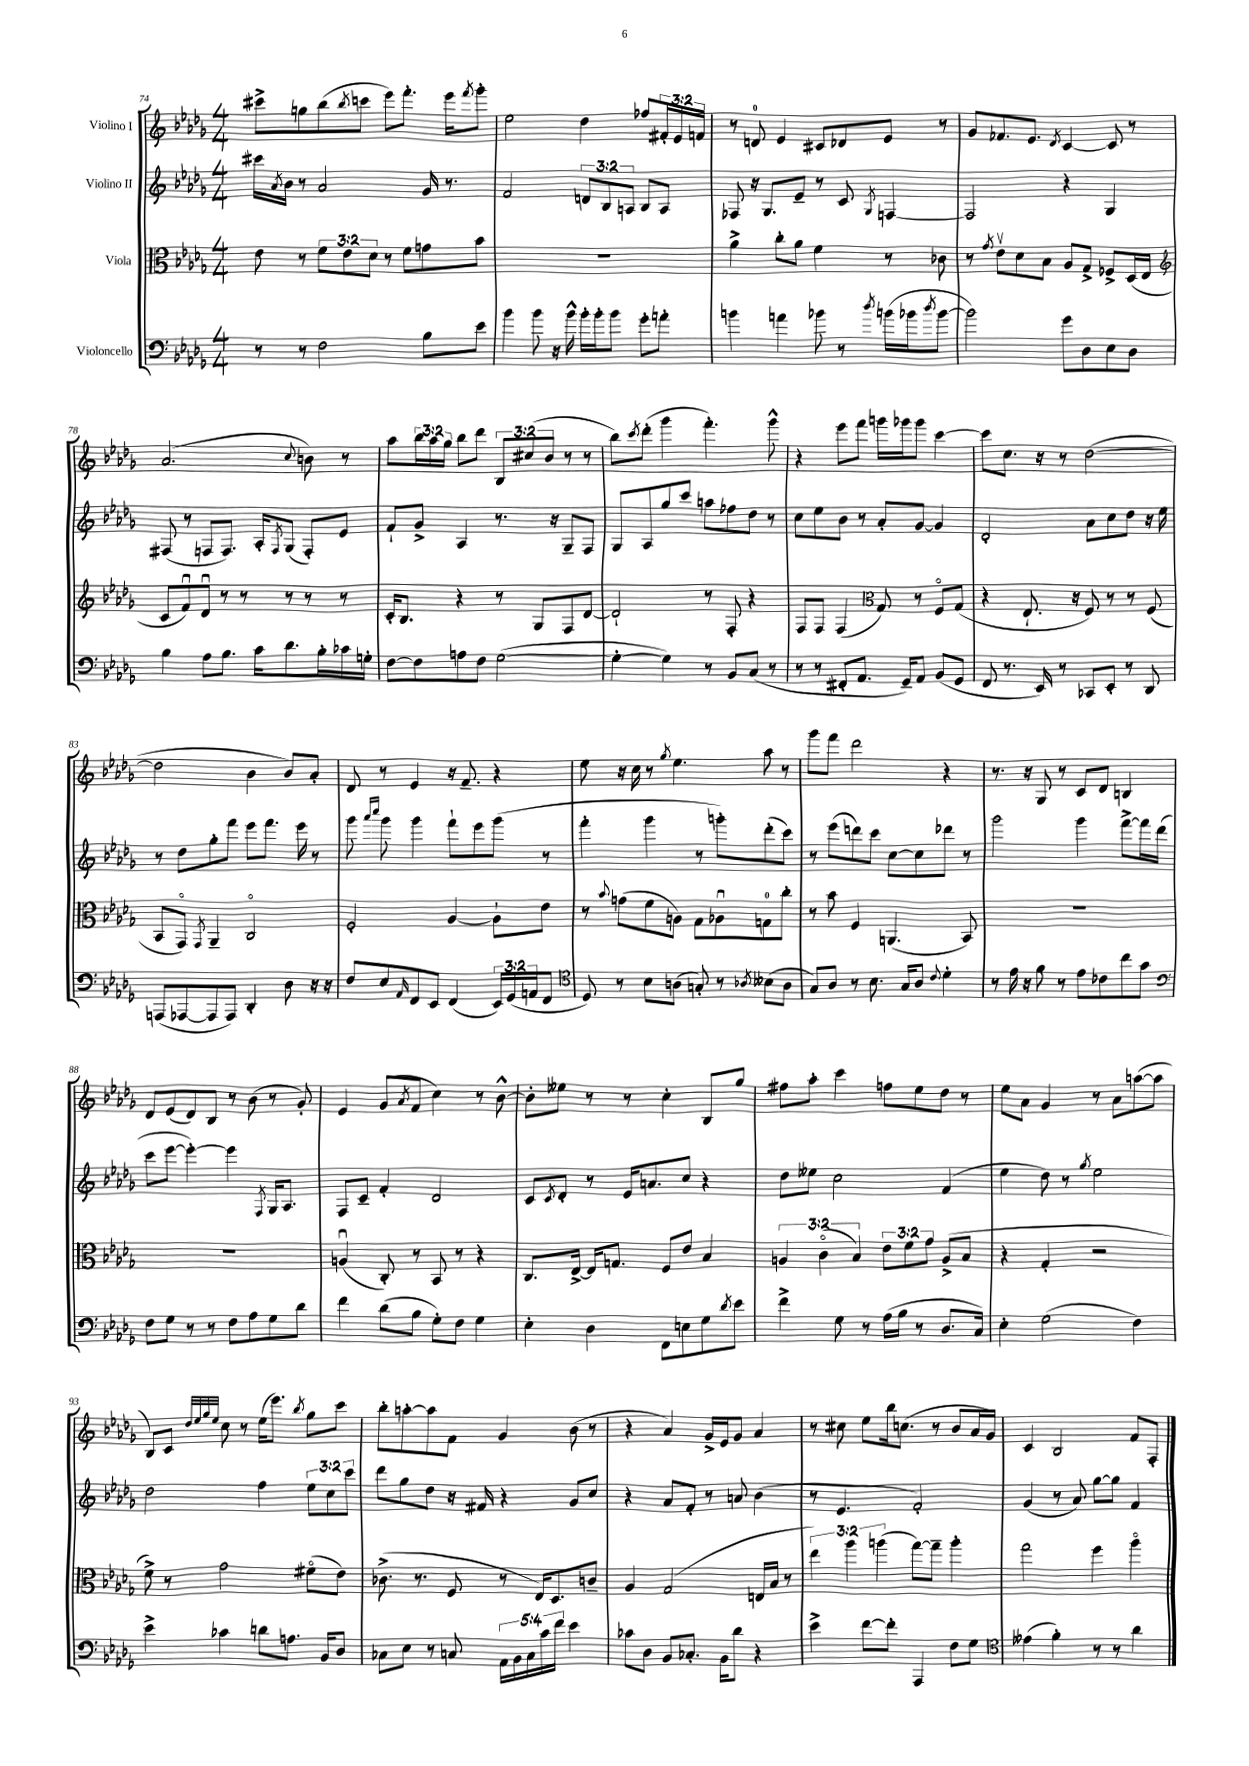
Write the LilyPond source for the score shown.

<<
\new StaffGroup <<
\new Staff = "s0" \with { instrumentName = "Violino I" } {
    \clef treble \key des \major \numericTimeSignature \time 4/4 \override Staff.TupletNumber.text = #tuplet-number::calc-fraction-text
    cis'''8-> g''8 bes''8( \acciaccatura { bes''8 } c'''8 ees'''8) f'''8.-. ees'''16 \acciaccatura { f'''8 } ges'''8-. |
    ees''2 des''4 fes''8 \tuplet 3/2 { fis'16-. ees'16 f'16 } |
    r8 d'8-0 ees'4 cis'8 des'8 ees'8 r8 |
    ges'8 fes'8. ees'8. \acciaccatura { des'8 } c'4~ c'8 r8 |
    aes'2.( \appoggiatura { c''8 } b'8) r8 |
    aes''8 \tuplet 3/2 { bes''16 aes''16 ges''16 } bes''8 des'''8 \tuplet 3/2 { bes8 cis''8( bes'8 } r8 r8 |
    bes''8) \acciaccatura { c'''8 } des'''8-.( ges'''4 f'''4.-.) ges'''8-^ |
    r4 ees'''8 f'''8 g'''16 ges'''16 ges'''8 c'''4~ |
    c'''8 c''8. r16 r8 des''2~( |
    des''2 bes'4 bes'8) aes'8-. |
    des'8 r8 ees'4 r16 f'8.-- r4 |
    ees''8 r16 c''16 r8 \acciaccatura { ges''8 } ees''4. aes''8 r8 |
    ges'''8 f'''8 des'''2 r4 |
    r8. r16 ges8 r8 c'8 des'8 b4 |
    des'8 ees'8( des'8) bes8 r8 bes'8( r8 ges'8-.) |
    ees'4 ges'8( \acciaccatura { aes'8 } f'8 c''4) r8 bes'8~-^ |
    bes'8-. eeses''8 r8 r8 c''4-. bes8 ges''8 |
    fis''8 aes''8-. c'''4 f''8 ees''8 des''8 r8 |
    ees''8 aes'8 ges'4 r8 aes'8 a''8~( a''8 |
    bes8) c'8 \grace { des''32 ees''32 ges''32 ees''32 } c''8 r8 ees''16( ees'''8.) \acciaccatura { bes''8 } ges''8 c'''8 |
    bes''8-. a''8~-. a''8 f'8 ges'4 bes'8( r8 |
    r4 aes'4) ges'16-> ees'16 ges'8 aes'4 |
    r8 cis''8 ees''8 bes''16 c''8.( r8 bes'8 aes'16 ges'16) |
    c'4 bes2 f'8 f8-. \bar "|." |
}
\new Staff = "s1" \with { instrumentName = "Violino II" } {
    \clef treble \key des \major \numericTimeSignature \time 4/4 \override Staff.TupletNumber.text = #tuplet-number::calc-fraction-text
    cis'''16 \acciaccatura { aes'8 } bes'16 r8 aes'2 ges'16 r8. |
    f'2 \tuplet 3/2 { d'8 bes8 a8 } bes8 a8 |
    fes8 r16 ges8. ees'8-- r8 c'8 \acciaccatura { ges8 } f4~ |
    f2 r4 ges4 |
    fis8( r8 f8 f8.) aes16-. \acciaccatura { f8 } ges8( f8-.) ees'8 |
    f'8-! ges'8-> aes4 r8. r16 ges8-- f8 |
    ges8 aes8 ges''8 c'''8 a''8 fes''8 des''8 r8 |
    c''8 ees''8 bes'8 r8 aes'8-. ges'8~ ges'4 |
    des'2-. aes'8 c''8 des''8 r16 ees''16 |
    r8 des''8 ges''8-. f'''8 ees'''8 f'''8. ees'''16 r8 |
    ges'''8 \grace { aes'''16 c''''16 } ges'''8 ges'''4 f'''8-! ees'''8 ges'''8( r8 |
    f'''4-. ges'''4 r8 g'''8-.) des'''8-.( c'''8) |
    r8 ees'''8( d'''8) c'''8 c''8~ c''8 des'''8 r8 |
    ges'''2 ges'''4 f'''8~-> f'''16 des'''16( |
    c'''8 ees'''8~ ees'''4~-.) ees'''4 \acciaccatura { f8 } ges16 aes8. |
    f8 c'8-- f'4-. des'2 |
    c'8 \acciaccatura { c'8 } des'8-. r8 ees'16 a'8. c''8 r4 |
    des''8 eeses''8 c''2 f'4( |
    ees''4 des''8) r8 \acciaccatura { ges''8 } ees''2 |
    des''2 f''4 \tuplet 3/2 { ees''8 c''8 c'''8 } |
    des'''8 ges''8 des''8 r16 fis'16 r4 ges'8 c''8 |
    r4 aes'8 f'8-. r8 a'8 bes'4( |
    r8 ees'4. f'2-.) |
    ges'4( r8 aes'8) ges''8~ ges''8 f'4 \bar "|." |
}
\new Staff = "s2" \with { instrumentName = "Viola" } {
    \clef alto \key des \major \numericTimeSignature \time 4/4 \override Staff.TupletNumber.text = #tuplet-number::calc-fraction-text
    ees'8 r8 \tuplet 3/2 { f'8 ees'8 des'8 } r8 f'8 g'8 bes'8 |
    R1 |
    aes'4-> c''8-. aes'8 f'4 r8 ces'8 |
    r8 \acciaccatura { ges'8 } ees'8\upbow des'8 bes8 aes8 ges8-> fes8-> des16( ees16 |
    \clef treble c'8 f'8\downbow) des'8\downbow r8 r8 r8 r8 r8 |
    c'16-. bes8. r4 r8 ges8 f8 des'8~ |
    des'2-! r8 f8-. r4 |
    f8 f8 f4( \clef alto ges8) r8 f8\flageolet ges8( |
    r4 ees8.-! r16 f8) r8 r8 f8( |
    bes,8 ges,8\flageolet) \acciaccatura { ges,8 } aes,4-- c2\flageolet |
    f2-. aes4~ aes8-! ees'8 |
    r8 \appoggiatura { bes'8 } g'8( f'8 a8) ges8 aes8\downbow g8-0 c''8-. |
    r8 bes'8 f4 a,4.( bes,8) |
    R1 |
    R1 |
    a4\downbow( c8-.) r8 bes,8 r8 r4 |
    c8. ees16~-> ees16 g8. f8 ees'8 bes4 |
    \tuplet 3/2 { a4 c'4\flageolet( bes4) } \tuplet 3/2 { ees'8 f'8 ges'8 } a8->( bes8 |
    r4 ges4-. r2 |
    f'8->) r8 ges'2 fis'8\flageolet( ees'8) |
    ces'8.->( r8. f8 r8 ees16) des8. c'8-- |
    aes4 ges2( e16 bes16 r8 |
    \tuplet 3/2 { ees''4) aes''4 a''4( } ges''8~) ges''8-- a''4-. |
    ges''2 f''4 aes''4\flageolet \bar "|." |
}
\new Staff = "s3" \with { instrumentName = "Violoncello" } {
    \clef bass \key des \major \numericTimeSignature \time 4/4 \override Staff.TupletNumber.text = #tuplet-number::calc-fraction-text
    r8 r8 f2 bes8 ees'8 |
    bes'4 bes'8 r16 bes'16-^ bes'16-. bes'16-. bes'8 ges'8-. a'8-. |
    b'4 a'4 bes'8 r8 \acciaccatura { des''8 } b'16( bes'16 \acciaccatura { des''8 } bes'8~ |
    bes'2) ges'8 des8 ees8 des8 |
    bes4 aes8 bes8. c'16 des'8. bes16-. ces'16 g16-. |
    f8~ f8 a8 f8 ges2~( |
    ges4~-. ges4) r8 bes,8 c8( r8 |
    r8 r8 fis,8-. aes,8. ges,16--) aes,8 bes,8( ges,8 |
    f,8 r8. ees,16) r8 ces,8 ees,8-. r8 des,8 |
    a,,8( aes,,8~ aes,,8 aes,,8) des,4-. des8 r16 r16 |
    f8 ees8 \grace { aes,16 } f,8 ees,8 f,4( \tuplet 3/2 { ees,16) ges,16( a,16 } f,8 |
    \clef tenor des8) r8 bes8 a8( g8-.) r8 \acciaccatura { aes8 } beses8( aes8 |
    ges8) aes8 r8 bes8. ges16 aes8 \appoggiatura { c'8 } des'4-. |
    r8 ees'16 r16 f'8 r8 ees'8 ces'8 c''8 ges'8 |
    \clef bass f8 ges8 r8 r8 f8 aes8 ges8 des'8 |
    f'4 des'8( bes8 ges8-.) f8 ges4 |
    ees4-. des4 f,8 e8 ges8 \acciaccatura { des'8 } ees'8 |
    f'4-> ges8 r8 aes16( bes16 r8 des8. c16) |
    ees4-. ges2( f4) |
    ees'4-> ces'4 d'8 a8. bes,16 des8 |
    ces8 ees8 r8 c8 \tuplet 5/4 { aes,16 bes,16 c16 c'16 f'16 } ees'4 |
    ces'8 des8 bes,8 ces8.-. bes,16 des'8 r4 |
    ees'4-> f'8~ f'8-. aes,,4 f8 ges8 |
    \clef tenor eeses'4( f'4-.) r8 r8 aes'4 \bar "|." |
}
>>
>>
\layout { \context { \Score currentBarNumber = #74 } }
